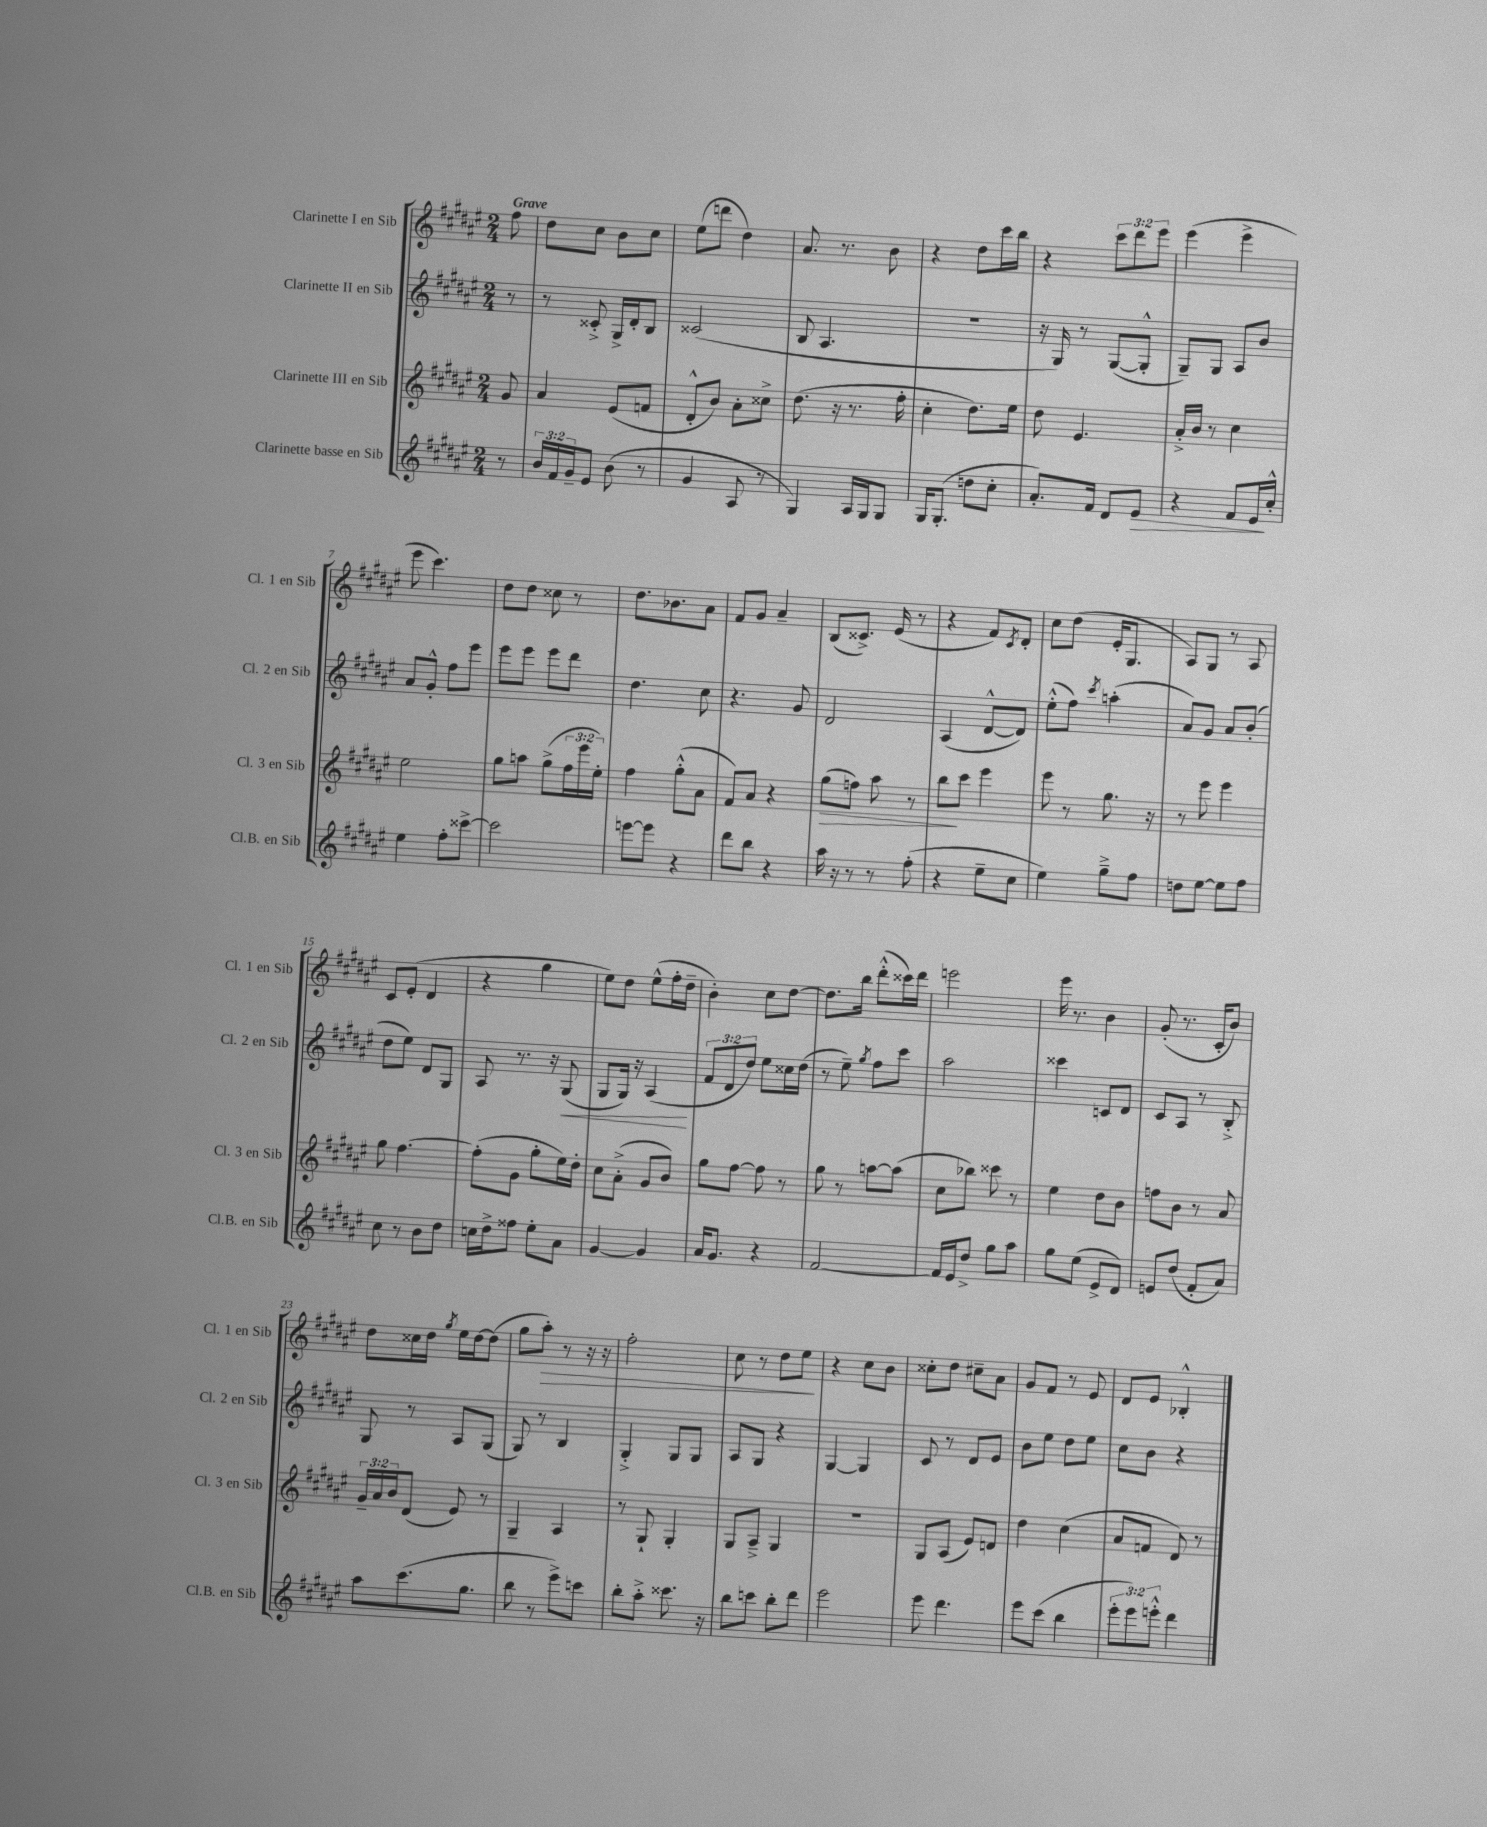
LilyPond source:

<<
\new StaffGroup <<
\new Staff = "s0" \with { instrumentName = "Clarinette I en Sib" shortInstrumentName = "Cl. 1 en Sib" } {
    \clef treble \key fis \major \numericTimeSignature \time 2/4 \override Staff.TupletNumber.text = #tuplet-number::calc-fraction-text \partial 8 \tempo "Grave"
    fis''8 |
    dis''8 cis''8 b'8 cis''8 |
    eis''8( d'''8 dis''4) |
    ais'8. r8. b'8 |
    r4 dis''8 cis'''16 b''16 |
    r4 \tuplet 3/2 { cis'''8 dis'''8 eis'''8 } |
    eis'''4( eis'''4-> |
    eis'''8 cis'''4.) |
    dis''8 dis''8 cisis''8 r8 |
    dis''8. bes'8. ais'8 |
    fis'8 gis'8 ais'4-- |
    b8( cisis'8.->) eis'16( r8 |
    r4 fis'8) \acciaccatura { cis'8 } dis'8-. |
    cis''8 dis''8( eis'16-. gis8. |
    ais8) gis8 r8 ais8 |
    cis'8 eis'8-.( dis'4 |
    r4 gis''4 |
    eis''8) dis''8 eis''8-^( fis''16-. dis''16-- |
    b'4-.) cis''8 dis''8~ |
    dis''8. b''16 dis'''8-.-^( cisis'''16) dis'''16 |
    e'''2 |
    eis'''16 r8. b'4 |
    gis'8-.( r8. cis'16-. b'8) |
    dis''8 cisis''16 dis''16 \acciaccatura { gis''8 } eis''16 dis''16~ dis''8( |
    gis''8 ais''8-.\>) r8 r16 r16 |
    fis''2-. |
    cis''8 r8 dis''8 eis''8\! |
    r4 cis''8 b'8 |
    cisis''8-. dis''8 cis''8-- ais'8 |
    gis'8 fis'8 r8 eis'8 |
    dis'8 eis'8 bes4-.-^ \bar "|." |
}
\new Staff = "s1" \with { instrumentName = "Clarinette II en Sib" shortInstrumentName = "Cl. 2 en Sib" } {
    \clef treble \key fis \major \numericTimeSignature \time 2/4 \override Staff.TupletNumber.text = #tuplet-number::calc-fraction-text \partial 8
    r8 |
    r8 cisis'8-.-> gis16-> dis'16-. b8 |
    cisis'2( |
    b8 ais4. |
    R2 |
    r16 gis16) r8 gis8~( gis8-.-^ |
    gis8--) gis8 ais8 b'8 |
    ais'8 gis'8-.-^ fis''8 eis'''8 |
    eis'''8 eis'''8 eis'''8 dis'''8 |
    dis''4. cis''8 |
    r4. gis'8 |
    dis'2 |
    ais4( dis'8~-^ dis'8) |
    eis''8-.-^( fis''8) \acciaccatura { cis'''8 } a''4-.( |
    ais'8) gis'8 ais'8 b'8-.( |
    dis''8 eis''8) dis'8 gis8 |
    ais8 r8. r16 gis8\<( |
    gis8 gis16) r16 ais4\!( |
    \tuplet 3/2 { fis'8 dis'8 dis''8) } eis''8 cisis''16 dis''16( |
    r8 eis''8--) \acciaccatura { gis''8 } fis''8 cis'''8 |
    ais''2 |
    cisis'''4 c'8 dis'8 |
    cis'8 ais8 r8 b8-.-> |
    gis8 r8 ais8 gis8( |
    gis8) r8 b4 |
    gis4-.-> gis8 gis8 |
    ais8 gis8 r4 |
    gis4~ gis4 |
    cis'8 r8 dis'8 eis'8 |
    b'8 eis''8 dis''8 eis''8 |
    cis''8 b'8 r4 \bar "|." |
}
\new Staff = "s2" \with { instrumentName = "Clarinette III en Sib" shortInstrumentName = "Cl. 3 en Sib" } {
    \clef treble \key fis \major \numericTimeSignature \time 2/4 \override Staff.TupletNumber.text = #tuplet-number::calc-fraction-text \partial 8
    gis'8 |
    ais'4 eis'8( f'8 |
    dis'8-.-^ b'8) ais'8-. cisis''8-> |
    dis''8.( r16 r8. fis''16-. |
    cis''4-. dis''8.) eis''16 |
    dis''8 eis'4. |
    ais'16-.-> b'16 r8 cis''4 |
    eis''2 |
    gis''8 a''8 gis''8->( \tuplet 3/2 { fis''16 eis'''16 eis''16-.) } |
    fis''4 gis''8-.-^( ais'8 |
    fis'8) ais'8 r4 |
    gis''8\>( f''8) ais''8 r8 |
    b''8\! cis'''8 eis'''4 |
    eis'''8 r8 gis''8. r16 |
    r8 eis'''8 eis'''4 |
    gis''8 fis''4.~ |
    fis''8-.( gis'8 gis''8-. eis''16) dis''16-. |
    cis''8 ais'8-.->( gis'8 b'8) |
    gis''8 fis''8~ fis''8 r8 |
    gis''8 r8 a''8~ a''8( |
    cis''8 bes''8) cisis'''8 r8 |
    eis''4 dis''8 b'8 |
    f''8 b'8 r8 ais'8 |
    \tuplet 3/2 { gis'16-- ais'16 b'16 } dis'8( eis'8) r8 |
    gis4-- ais4 |
    r8 gis8-! gis4-. |
    gis8 ais8---> gis4 |
    R2 |
    gis8 ais8( eis'8) d'8 |
    dis''4 cis''4( |
    ais'8 f'8 dis'8) r8 \bar "|." |
}
\new Staff = "s3" \with { instrumentName = "Clarinette basse en Sib" shortInstrumentName = "Cl.B. en Sib" } {
    \clef treble \key fis \major \numericTimeSignature \time 2/4 \override Staff.TupletNumber.text = #tuplet-number::calc-fraction-text \partial 8
    r8 |
    \tuplet 3/2 { b'16 fis'16 gis'16-- } eis'8 b'8( r8 |
    gis'4 ais8 r8 |
    gis4) ais16 gis16 gis8 |
    gis16 gis8.-.( d''8 cis''8-. |
    ais'8.-.) fis'16 dis'8 eis'8\> |
    r4 fis'8 eis'16\! cis''16-.-^ |
    eis''4 fis''8-. cisis'''8~-> |
    cisis'''2 |
    e'''8~ e'''8 r4 |
    dis'''8 b''8 r4 |
    ais''16 r16 r8 r8 fis''8-.( |
    r4 eis''8-- cis''8 |
    eis''4) gis''8---> fis''8 |
    d''8 eis''8~ eis''8 fis''8 |
    cis''8 r8 b'8 dis''8 |
    c''16 dis''16-> fisis''8 eis''8-. ais'8 |
    gis'4~ gis'4 |
    ais'16 gis'8. r4 |
    fis'2~ |
    fis'16 eis'16 dis''8-> gis''8 ais''8 |
    gis''8 eis''8( eis'8-> dis'8) |
    e'8 dis''8( fis'8-. ais'8) |
    ais''8 cis'''8.( gis''8. |
    b''8 r8 eis'''8->) c'''8 |
    b''8-. ais''8-.-> cisis'''8. r16 |
    b''8 c'''8 b''8-. dis'''8 |
    eis'''2 |
    eis'''8 dis'''4. |
    eis'''8 cis'''8( b''4 |
    \tuplet 3/2 { eis'''8-. eis'''8) e'''8-.-^ } dis'''4 \bar "|." |
}
>>
>>
